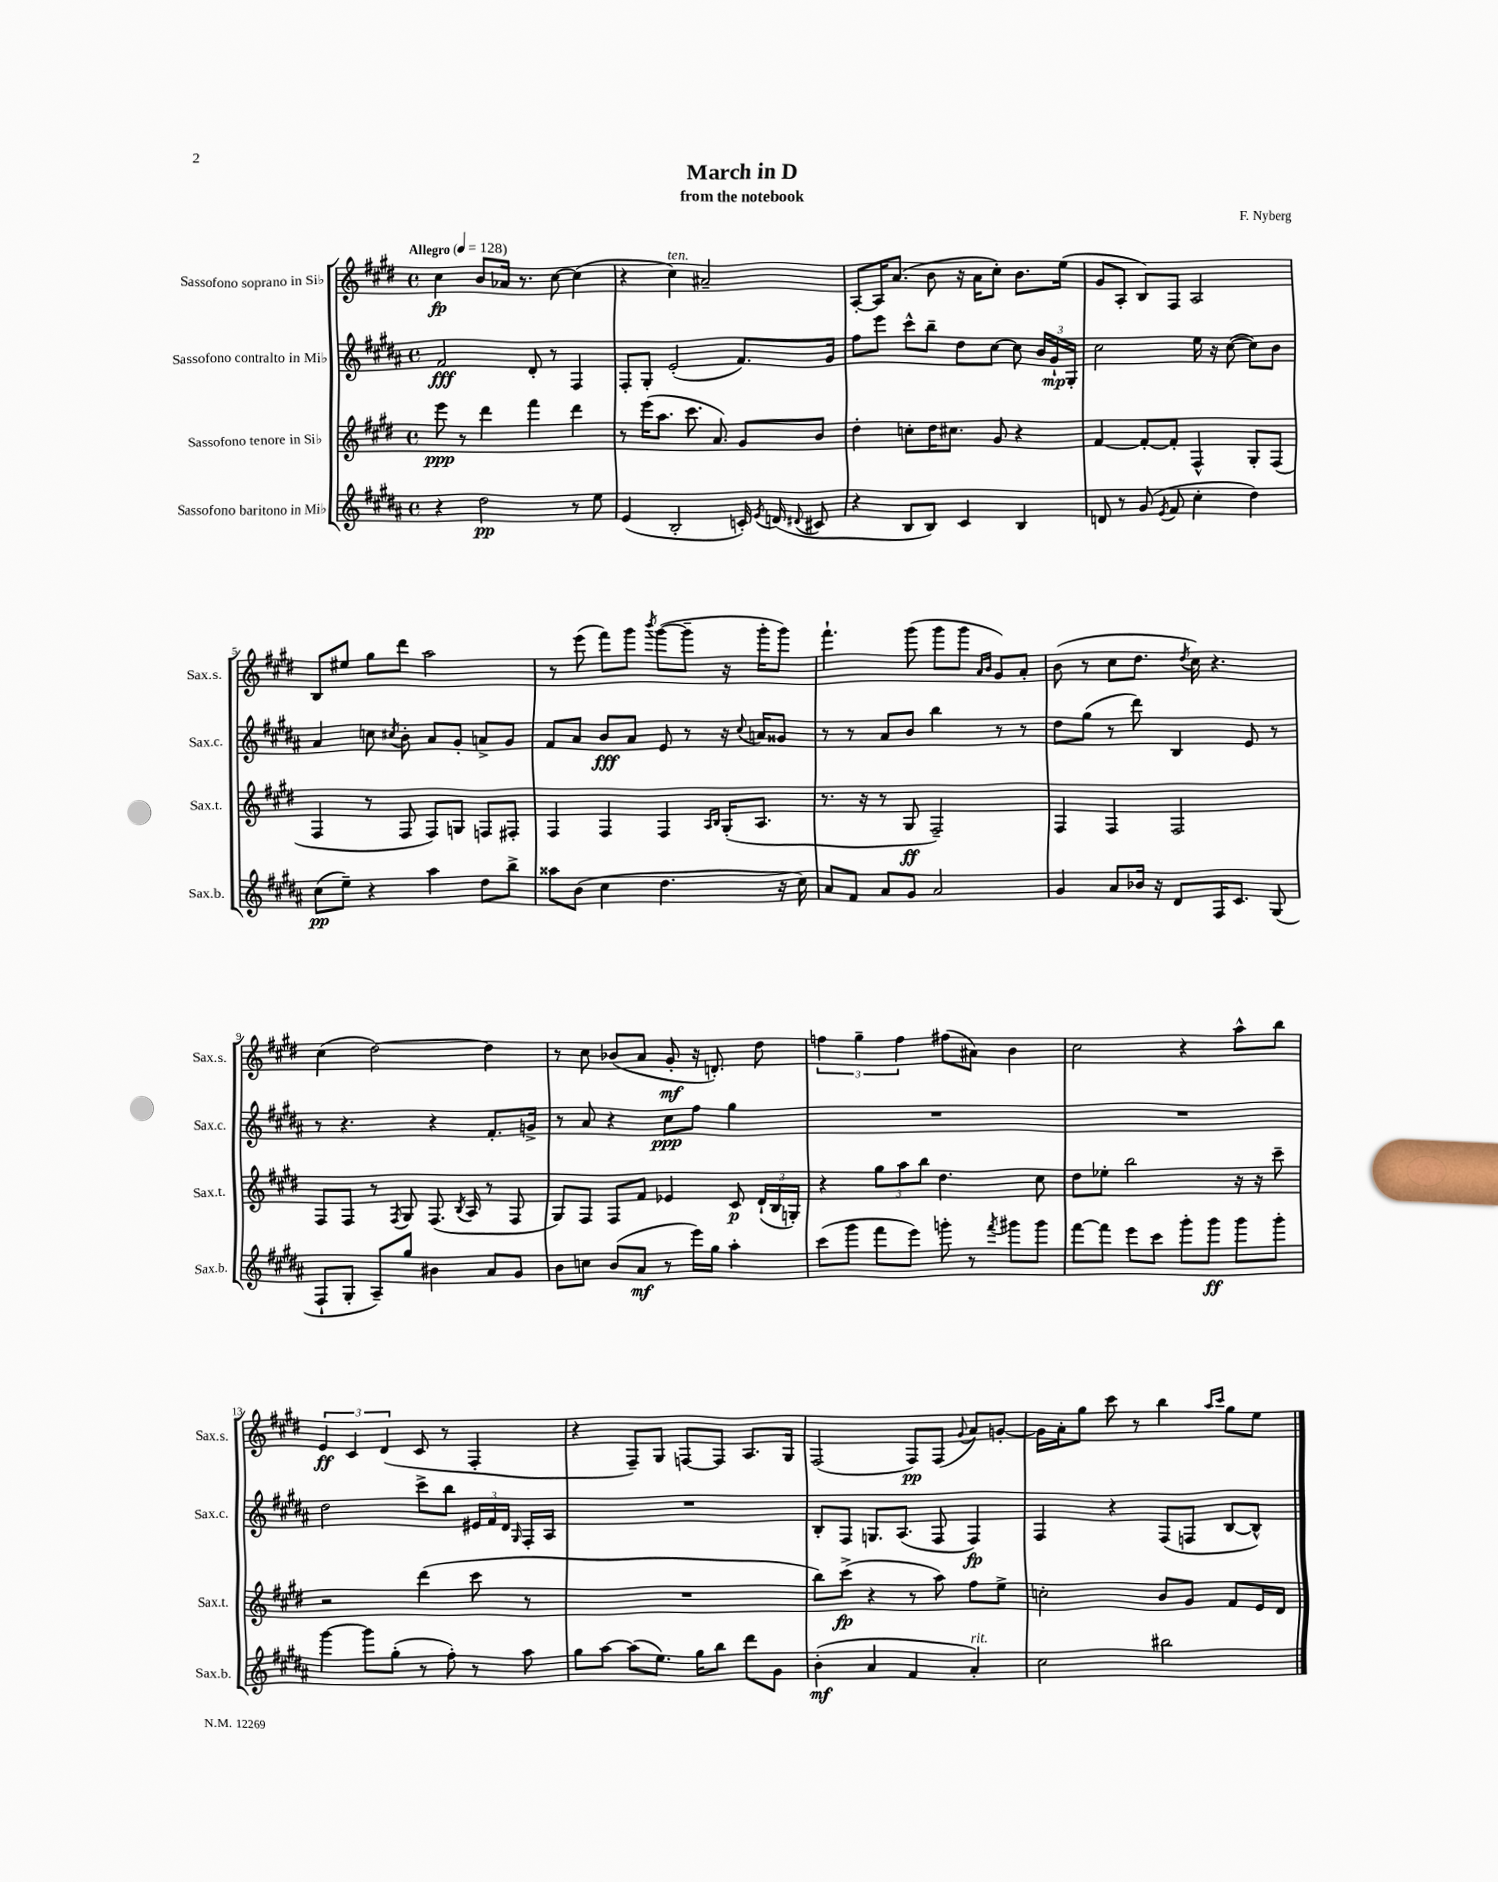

**kern	**dynam	**kern	**dynam	**kern	**dynam	**kern	**dynam
*part4	*part4	*part3	*part3	*part2	*part2	*part1	*part1
*staff4	*staff4	*staff3	*staff3	*staff2	*staff2	*staff1	*staff1
*I"Sassofono baritono in Mi♭	*	*I"Sassofono tenore in Si♭	*	*I"Sassofono contralto in Mi♭	*	*I"Sassofono soprano in Si♭	*
*I'Sax.b.	*	*I'Sax.t.	*	*I'Sax.c.	*	*I'Sax.s.	*
*clefG2	*	*clefG2	*	*clefG2	*	*clefG2	*
*k[f#c#g#d#a#]	*	*k[f#c#g#d#]	*	*k[f#c#g#d#a#]	*	*k[f#c#g#d#]	*
*M4/4	*	*M4/4	*	*M4/4	*	*M4/4	*
*met(c)	*	*met(c)	*	*met(c)	*	*met(c)	*
*MM128	*	*MM128	*	*MM128	*	*MM128	*
=1	=1	=1	=1	=1	=1	=1	=1
!	!	!	!	!	!	!LO:TX:a:B:t=Allegro	!
4r	.	8eee\	ppp	2f#/	fff	4cc#\	fp
.	.	8r	.	.	.	.	.
2dd#\	pp	4ddd#\	.	.	.	8b/L	.
.	.	.	.	.	.	16a-X/Jk	.
.	.	.	.	.	.	8.r	.
.	.	4fff#\	.	8d#'/	.	.	.
.	.	.	.	8r	.	[8cc#\	.
8r	.	4ddd#\	.	4F#/	.	(4cc#\]	.
8ee\	.	.	.	.	.	.	.
=2	=2	=2	=2	=2	=2	=2	=2
(4e/	.	8r	.	8F#'/L	.	4r	.
.	.	(16eee\KL	.	8G#'/J	.	.	.
.	.	8.aa\J	.	.	.	.	.
!	!	!	!	!	!	!LO:TX:a:i:t=ten.	!
2B'/	.	.	.	(2e'/	.	4cc#\)	.
.	.	8.ccc#\	.	.	.	.	.
.	.	.	.	.	.	2a#X~/	.
.	.	8.a/)	.	.	.	.	.
16cn'/)	.	8g#/L	.	8.f#/L)	.	.	.
8qe/	.	.	.	.	.	.	.
(16dn/	.	.	.	.	.	.	.
8qqd#X/	.	.	.	.	.	.	.
8c#X/	.	8b/J	.	.	.	.	.
.	.	.	.	16g#/Jk	.	.	.
=3	=3	=3	=3	=3	=3	=3	=3
4r	.	4dd#'\	.	8ff#\L	.	[8A'/L	.
.	.	.	.	8eee\J	.	16A/K]	.
.	.	.	.	.	.	(8.a/J	.
8B/L	.	8ccn'\L	.	8ccc#^^\L	.	.	.
8B/J)	.	16dd#\K	.	8bb~\J	.	8b\	.
.	.	8.cc#X\J	.	.	.	.	.
4c#/	.	.	.	8dd#\L	.	16r	.
.	.	.	.	.	.	16a\KL	.
.	.	8g#/	.	[8cc#\J	.	8cc#'\J)	.
4B/	.	4r	.	8cc#\]	.	8.b\L	.
.	.	.	.	24b/LL	.	.	.
.	.	.	.	24g#`/	mp	.	.
.	.	.	.	.	.	(16ee\Jk	.
.	.	.	.	24G#'/JJ	.	.	.
=4	=4	=4	=4	=4	=4	=4	=4
8dn/	.	[4f#/	.	2cc#\	.	8g#/L	.
8r	.	.	.	.	.	8A'/J	.
(8g#/	.	8f#'/L_	.	.	.	8B/L)	.
8qe/	.	.	.	.	.	.	.
8f#/	.	8f#'/J]	.	.	.	8F#/J	.
4cc#'\	.	4F#^^/	.	16ee\	.	2A/	.
.	.	.	.	16r	.	.	.
.	.	.	.	([8cc#\	.	.	.
4dd#\)	.	8G#'/L	.	8cc#\L])	.	.	.
.	.	(8F#/J	.	8b\J	.	.	.
!!LO:LB:g=z
=5	=5	=5	=5	=5	=5	=5	=5
(8cc#\L	pp	4F#/	.	4a#/	.	8B/L	.
8ee~\J)	.	.	.	.	.	8ee#X/J	.
4r	.	8r	.	8ccn\	.	8gg#\L	.
.	.	.	.	8qcc#X/	.	.	.
.	.	8F#/	.	8b'\	.	8ddd#\J	.
4aa#\	.	8F#/L)	.	8a#/L	.	2aa\	.
.	.	8Gn/J	.	8g#'/J	.	.	.
8dd#\L	.	8Fn/L	.	8an^/L	.	.	.
8bb^\J	.	8F#X'/J	.	8g#/J	.	.	.
=6	=6	=6	=6	=6	=6	=6	=6
8aa##X\L	.	4F#/	.	8f#/L	.	8r	.
(8b\J	.	.	.	8a#/J	.	(8eee\	.
4cc#\	.	4F#/	.	8b/L	fff	8fff#\L)	.
.	.	.	.	8a#/J	.	8ggg#\J	.
.	.	.	.	.	.	8qbbb/	.
4.dd#\	.	4F#/	.	8e/	.	([8ggg#\L	.
.	.	.	.	8r	.	8ggg#~\J]	.
.	.	16qqA/LL	.	.	.	.	.
.	.	16qqB/JJ	.	.	.	.	.
.	.	(16G#'/KL	.	16r	.	16r	.
.	.	.	.	8qqcc#/	.	.	.
.	.	8.A/J	.	16an/KL	.	16ggg#'\KL	.
16r	.	.	.	8g##X/J	.	8ggg#\J)	.
16cc#\)	.	.	.	.	.	.	.
=7	=7	=7	=7	=7	=7	=7	=7
8a#/L	.	8.r	.	8r	.	4.fff#`\	.
8f#/J	.	.	.	8r	.	.	.
.	.	16r	.	.	.	.	.
8a#/L	.	8r	.	8a#/L	.	.	.
8g#/J	.	8G#/	ff	8b/J	.	(8ggg#\	.
2a#/	.	2F#~/)	.	4bb\	.	8ggg#\L	.
.	.	.	.	.	.	8ggg#\J	.
.	.	.	.	.	.	16qqa/LL	.
.	.	.	.	.	.	16qqb/JJ	.
.	.	.	.	8r	.	8g#/L)	.
.	.	.	.	8r	.	8a'/J	.
=8	=8	=8	=8	=8	=8	=8	=8
4g#/	.	4F#/	.	8dd#\L	.	(8b\	.
.	.	.	.	(8gg#\J	.	8r	.
8a#/L	.	4F#/	.	8r	.	8cc#\L	.
16b-X/Jk	.	.	.	8ddd#\)	.	8.dd#\J	.
16r	.	.	.	.	.	.	.
8d#/L	.	2F#/	.	4B/	.	.	.
.	.	.	.	.	.	8qdd#/	.
.	.	.	.	.	.	16cc#\)	.
16F#/K	.	.	.	.	.	4.r	.
8.c#/J	.	.	.	.	.	.	.
.	.	.	.	8e/	.	.	.
(8G#/	.	.	.	8r	.	.	.
!!LO:LB:g=z
=9	=9	=9	=9	=9	=9	=9	=9
8F#`/L	.	8F#/L	.	8r	.	(4cc#\	.
8G#'/J	.	8F#/J	.	4.r	.	.	.
8A#~/L)	.	8r	.	.	.	[2dd#\)	.
.	.	8qF#/	.	.	.	.	.
8gg#/J	.	8G#/	.	.	.	.	.
4b#X\	.	(8.F#/	.	4r	.	.	.
.	.	8qB/	.	.	.	.	.
.	.	16A/	.	.	.	.	.
8a#/L	.	8r	.	8.f#'/L	.	4dd#\]	.
8g#/J	.	8F#/	.	.	.	.	.
.	.	.	.	16gn^/Jk	.	.	.
=10	=10	=10	=10	=10	=10	=10	=10
8b\L	.	8G#/L)	.	8r	.	8r	.
8ccn\J	.	8F#/J	.	8a#/	.	8cc#\	.
(8b/L	.	8F#/L	.	4r	.	(8b-X/L	.
8a#/J	mf	8f#/J	.	.	.	8a/J	.
8r	.	4e-X/	.	8cc#\L	ppp	8g#'/	mf
16eee\LL)	.	.	.	8ff#\J	.	16r	.
16gg#\JJ	.	.	.	.	.	8.dn'/)	.
4aa#'\	.	8c#/	p	4gg#\	.	.	.
.	.	(24d#`/LL	.	.	.	8dd#\	.
.	.	24B/	.	.	.	.	.
.	.	24Gn'/JJ)	.	.	.	.	.
=11	=11	=11	=11	=11	=11	=11	=11
(8ccc#\L	.	4r	.	1r	.	6ffn\	.
8ggg#\J	.	.	.	.	.	.	.
.	.	.	.	.	.	6gg#~\	.
8fff#\L	.	12gg#\L	.	.	.	.	.
.	.	12aa\	.	.	.	6ff\	.
8eee\J)	.	.	.	.	.	.	.
.	.	12bb\J	.	.	.	.	.
8gggn'\	.	4.dd#\	.	.	.	(8ff#X\L	.
8r	.	.	.	.	.	8a#X\J)	.
8qfff#/	.	.	.	.	.	.	.
8ggg#X\L	.	.	.	.	.	4b\	.
8ggg#\J	.	8cc#\	.	.	.	.	.
=12	=12	=12	=12	=12	=12	=12	=12
[8fff#\L	.	8dd#\L	.	1r	.	2cc#\	.
8fff#\J]	.	8ee-X'\J	.	.	.	.	.
8eee\L	.	2bb\	.	.	.	.	.
8ccc#\J	.	.	.	.	.	.	.
8ggg#'\L	.	.	.	.	.	4r	.
8ggg#\J	ff	.	.	.	.	.	.
8ggg#\L	.	16r	.	.	.	8aa^^\L	.
.	.	16r	.	.	.	.	.
8ggg#'\J	.	8ccc#~\	.	.	.	8bb\J	.
!!LO:LB:g=z
=13	=13	=13	=13	=13	=13	=13	=13
[4ggg#\	.	2r	.	2dd#\	.	6e/	ff
.	.	.	.	.	.	6c#/	.
8ggg#\L]	.	.	.	.	.	.	.
.	.	.	.	.	.	(6d#/	.
(8gg#'\J	.	.	.	.	.	.	.
8r	.	(4ddd#\	.	8ccc#^\L	.	8c#/	.
8ff#'\)	.	.	.	8bb\J	.	8r	.
8r	.	8ccc#\	.	24e#X/LL	.	4F#'/	.
.	.	.	.	24f#/	.	.	.
.	.	.	.	24d#/JJ	.	.	.
.	.	.	.	16qqG#/	.	.	.
8aa#\	.	8r	.	16F#'/LL	.	.	.
.	.	.	.	16A#/JJ	.	.	.
=14	=14	=14	=14	=14	=14	=14	=14
8gg#\L	.	1r	.	1r	.	4r	.
[8aa#\J	.	.	.	.	.	.	.
(8aa#\L]	.	.	.	.	.	8F#~/L)	.
8.ee\J)	.	.	.	.	.	8G#/J	.
.	.	.	.	.	.	[8Fn/L	.
16gg#\KL	.	.	.	.	.	.	.
8bb\J	.	.	.	.	.	8F/J]	.
8ddd#\L	.	.	.	.	.	8.A/L	.
8g#\J	.	.	.	.	.	.	.
.	.	.	.	.	.	16G#/Jk	.
=15	=15	=15	=15	=15	=15	=15	=15
(4b'\	mf	8bb\L)	.	8B'/L	.	(2F#/	.
.	.	(8ccc#^\J	fp	8F#/J	.	.	.
4a#/	.	4r	.	8.Gn/L	.	.	.
.	.	.	.	(8.A#/J	.	.	.
4f#/	.	8r	.	.	.	8F#/L)	pp
.	.	8aa\)	.	8F#/	.	(8F#/J	.
.	.	.	.	.	.	8qqg#/	.
!LO:TX:a:i:t=rit.	!	!	!	!	!	!	!
4a#'/)	.	8ff#\L	.	4F#/)	fp	8a/L)	.
.	.	8ee^\J	.	.	.	[8gn'/J	.
=16	=16	=16	=16	=16	=16	=16	=16
2cc#\	.	2ccn'\	.	4F#/	.	16g\LL]	.
.	.	.	.	.	.	16a'\J	.
.	.	.	.	.	.	8gg#\J	.
.	.	.	.	4r	.	8ccc#\	.
.	.	.	.	.	.	8r	.
2bb#X\	.	8b/L	.	(8F#/L	.	4bb\	.
.	.	8g#/J	.	8Fn/J	.	.	.
.	.	.	.	.	.	16qqaa/LL	.
.	.	.	.	.	.	16qqccc#/JJ	.
.	.	8f#/L	.	[8B/L	.	8gg#\L	.
.	.	16e/L	.	8B^^/J])	.	8ee\J	.
.	.	16d#/JJ	.	.	.	.	.
==	==	==	==	==	==	==	==
*-	*-	*-	*-	*-	*-	*-	*-
